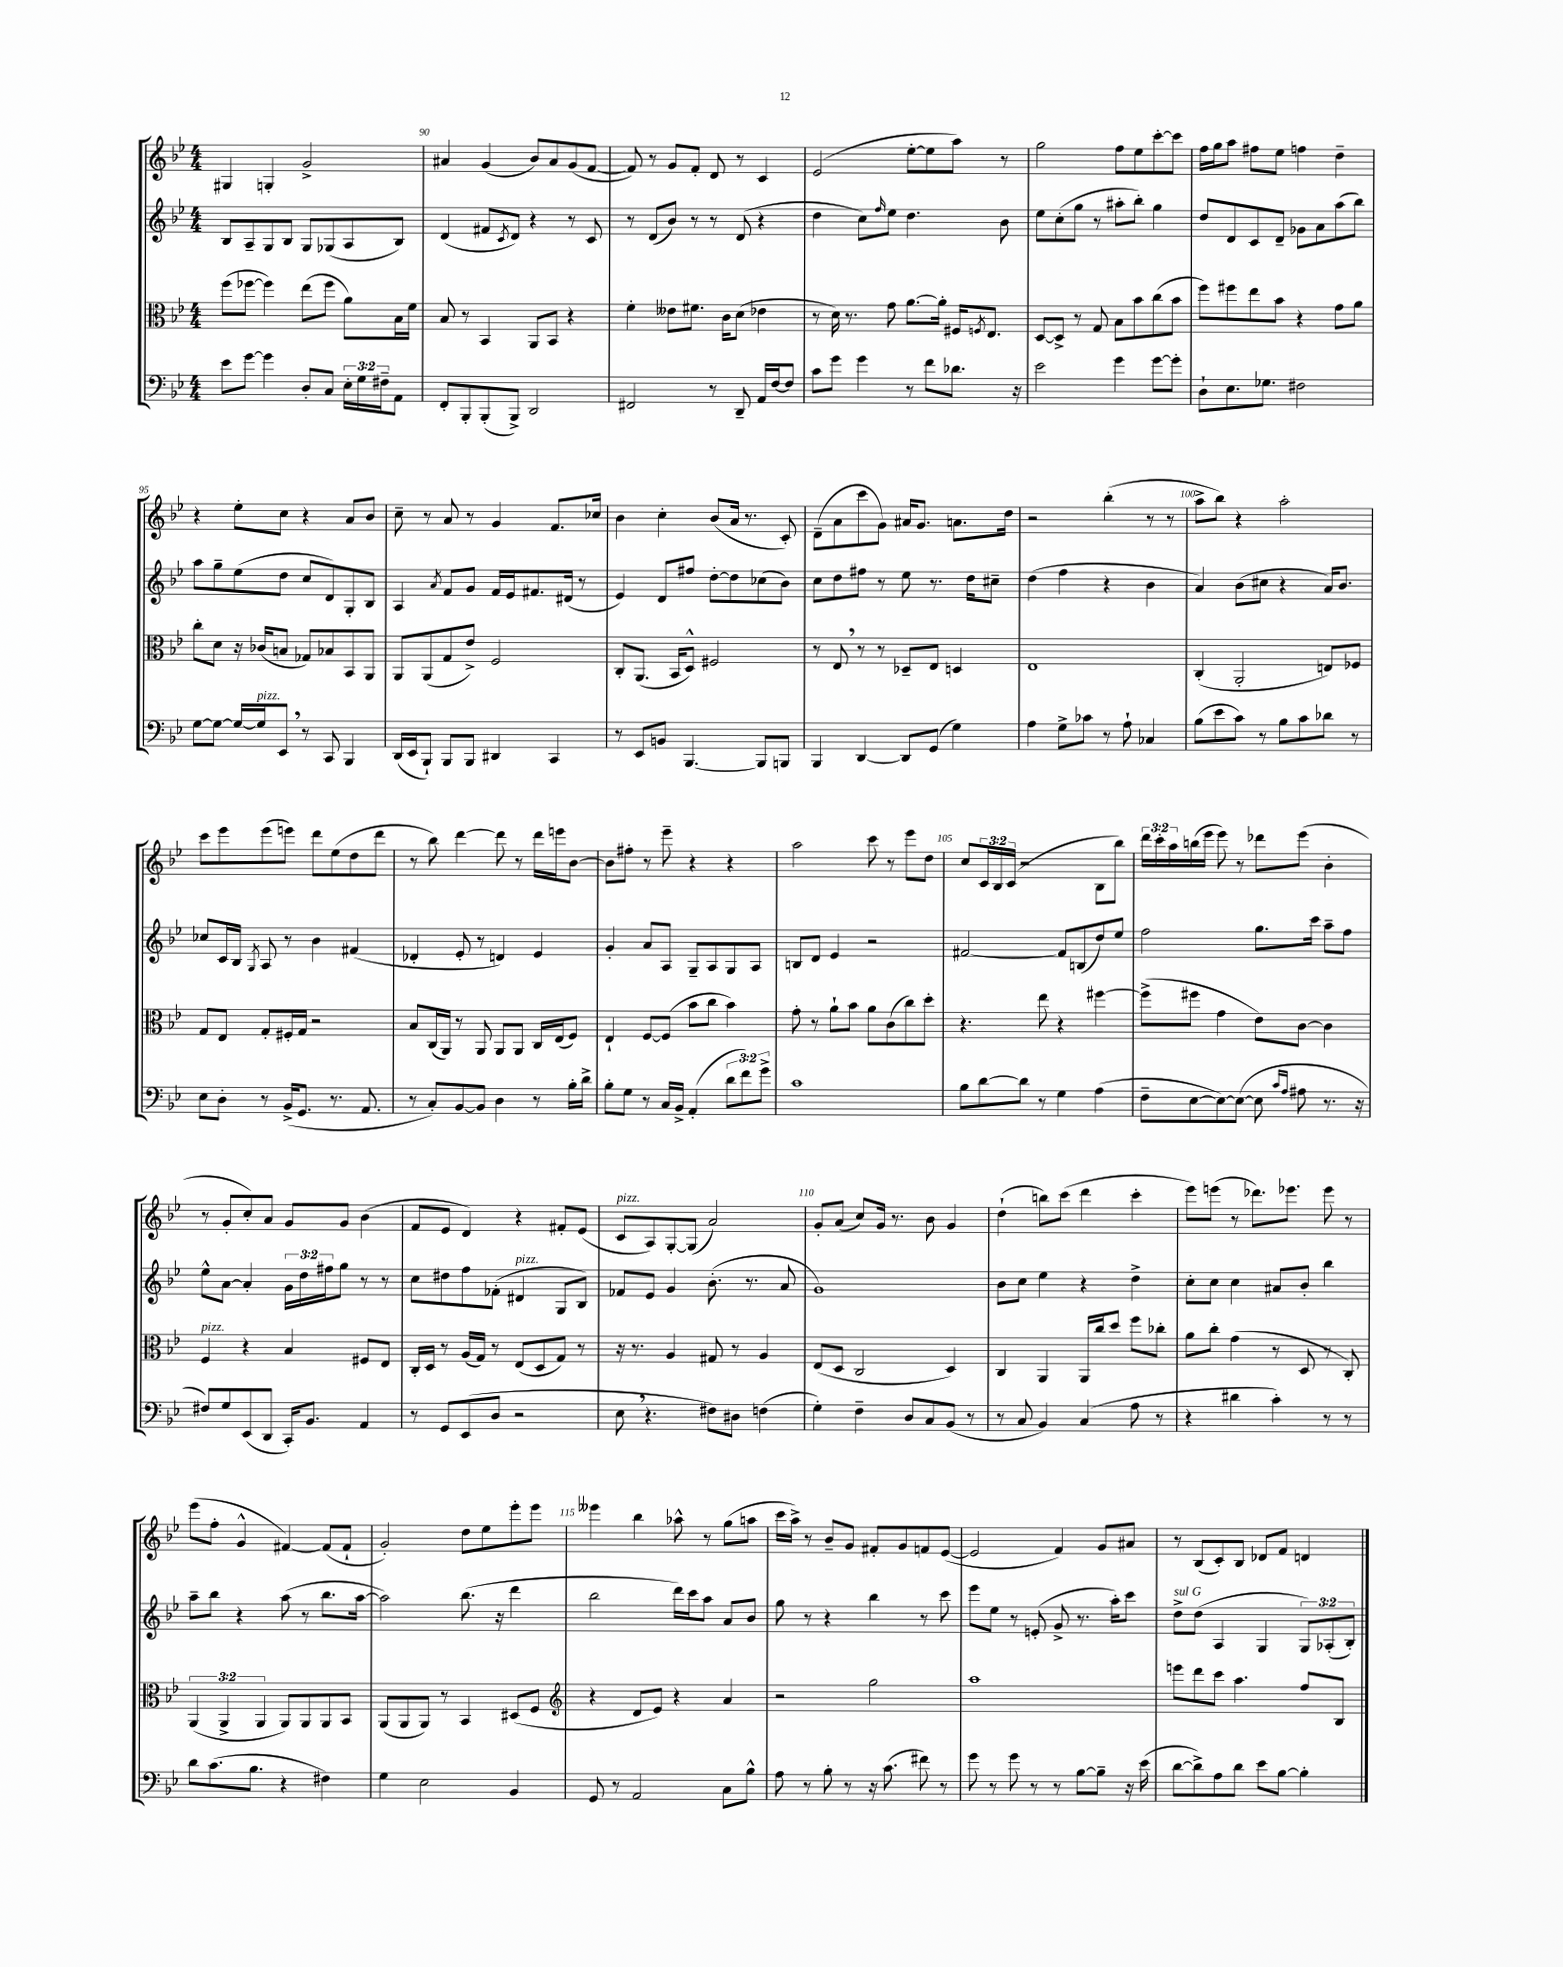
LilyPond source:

<<
\new StaffGroup <<
\new Staff = "s0" {
    \clef treble \key bes \major \numericTimeSignature \time 4/4 \override Staff.TupletNumber.text = #tuplet-number::calc-fraction-text
    gis4 g4-. g'2-> |
    ais'4 g'4( bes'8) ais'8 g'8( f'8~ |
    f'8) r8 g'8 f'8-. d'8 r8 c'4 |
    ees'2( ees''8~-. ees''8 a''8) r8 |
    g''2 f''8 ees''8 c'''8~-. c'''8 |
    f''16 g''16 a''8 fis''8 ees''8 f''4 d''4-- |
    r4 ees''8-. c''8 r4 a'8 bes'8 |
    c''8-- r8 a'8 r8 g'4 f'8. ces''16 |
    bes'4 c''4-. bes'8( a'16 r8. c'8-.) |
    d'8--( a'8 c'''8 g'8) ais'16 g'8. a'8. d''16 |
    r2 bes''4-.( r8 r8 |
    a''8-> bes''8) r4 a''2-. |
    c'''8 ees'''8 ees'''8( e'''8) d'''8 ees''8( d''8 d'''8 |
    r8 bes''8) d'''4~ d'''8 r8 d'''16 e'''16 bes'8~ |
    bes'8 fis''8-. r8 ees'''8-- r4 r4 |
    a''2 c'''8 r8 ees'''8 d''8 |
    c''8 \tuplet 3/2 { c'16 bes16 c'16( } r2 bes8 bes''8) |
    \tuplet 3/2 { d'''16 c'''16-. a''16 } b''16( ees'''16 ees'''8) r8 des'''8 ees'''8( bes'4-. |
    r8 g'8-. c''8-.) a'8 g'8 g'8 bes'4( |
    f'8 ees'8 d'4) r4 fis'8-. ees'8( |
    c'8^\markup { \italic "pizz." } a8) g8~-. g8( a'2) |
    g'8-. a'8( c''8) g'16 r8. bes'8 g'4 |
    d''4-!( b''8) c'''8( d'''4 c'''4-. |
    ees'''8) e'''8( r8 des'''8.) ees'''8. ees'''8 r8 |
    ees'''8( f''8-. g'4-^ fis'4~) fis'8( fis'8-! |
    g'2-.) d''8 ees''8 ees'''8-. ees'''8 |
    eeses'''4 bes''4 aes''8-^ r8 g''8( a''8 |
    c'''16 a''16->) r8 bes'8-- g'8 fis'8-. g'8 f'8 ees'8~( |
    ees'2 f'4) g'8 ais'8 |
    r8 bes8( c'8-.) bes8 des'8 f'8 d'4 \bar "|." |
}
\new Staff = "s1" {
    \clef treble \key bes \major \numericTimeSignature \time 4/4 \override Staff.TupletNumber.text = #tuplet-number::calc-fraction-text
    bes8 a8-- g8 bes8 g8 ges8( a8 bes8) |
    d'4( fis'8 \acciaccatura { c'8 } d'8) r4 r8 c'8 |
    r8 d'8( bes'8) r8 r8 d'8( r4 |
    d''4 c''8) \grace { f''16 } ees''8 d''4. bes'8 |
    ees''8 c''8-.( g''8 r8 ais''8-. bes''8-.) g''4 |
    d''8 d'8 c'8 d'8-- ges'8 a'8 a''8( bes''8) |
    a''8 g''8-- ees''8( d''8 c''8 d'8) g8-. bes8 |
    a4 \acciaccatura { a'8 } f'8 g'8 f'16 ees'16 fis'8. dis'16( r8 |
    ees'4) d'8 fis''8 d''8~-. d''8 ces''8( bes'8) |
    c''8 d''8 fis''8 r8 ees''8 r8. d''16 cis''8-- |
    d''4( f''4 r4 bes'4 |
    a'4) bes'8( cis''8 r4 a'16) bes'8. |
    ces''8 c'16 bes16 \acciaccatura { g8 } a8 r8 bes'4 fis'4( |
    des'4-. ees'8-. r8 d'4) ees'4 |
    g'4-. a'8 a8 g8-- a8 g8 a8 |
    b8 d'8 ees'4 r2 |
    fis'2~ fis'8 b8( d''8) ees''8 |
    f''2 g''8. c'''16 a''8-- f''8 |
    ees''8-^ a'8~ a'4-. \tuplet 3/2 { g'16 d''16 fis''16 } g''8 r8 r8 |
    c''8 dis''8 f''8 fes'8-.( dis'4^\markup { \italic "pizz." } g8 bes8) |
    fes'8 ees'8 g'4 bes'8.-.( r8. a'8 |
    g'1) |
    bes'8 c''8 ees''4 r4 d''4-> |
    c''8-. c''8 c''4 ais'8 bes'8-. bes''4 |
    a''8-- bes''8 r4 a''8( r8 bes''8. a''16~ |
    a''2) bes''8.( r16 d'''4 |
    bes''2 d'''16) c'''16 a''8 a'8 bes'8 |
    g''8 r8 r4 bes''4 r8 c'''8 |
    ees'''8 ees''8 r8 e'8-.( g'8-> r8. a''16-.) c'''8 |
    d''8->^\markup { \italic "sul G" } d''8( a4 g4 \tuplet 3/2 { g8) aes8-.( bes8-.) } \bar "|." |
}
\new Staff = "s2" {
    \clef alto \key bes \major \numericTimeSignature \time 4/4 \override Staff.TupletNumber.text = #tuplet-number::calc-fraction-text
    f''8( fes''8~ fes''4) ees''8( fes''8 a'8) bes16 f'16 |
    bes8 r8 bes,4 a,8 bes,8 r4 |
    f'4-. eeses'8 fis'8. c'16 d'8( ees'4 |
    r8 d'16) r8. g'8 a'8.~ a'16-. fis16 \acciaccatura { f8 } ees8. |
    d8~ d8-> r8 g8 bes8 bes'8 c''8( bes'8 |
    f''8) fis''8 ees''8 bes'8 r4 g'8 a'8 |
    c''8-. d'8 r16 ces'16( b8 ges8) bes8 bes,8 a,8 |
    a,8 a,8( g8 ees'8->) f2 |
    c8-. a,8.( bes,16 d8-^) fis2 |
    r8 ees8 \breathe r8 r8 des8-- ees8 d4 |
    ees1 |
    c4-.( a,2-. e8) fes8 |
    g8 ees8 g8-. fis16-. g16 r2 |
    bes8 c16( a,16) r8 a,8 a,8 a,8 c16 ees16( f8) |
    ees4-! f8~ f8( bes'8 c''8 bes'4) |
    g'8-. r8 a'8-! bes'8 a'8 c'8( c''8) d''8-. |
    r4. ees''8 r4 fis''4~ |
    fis''8->( fis''8 g'4 ees'8) c'8~ c'4 |
    f4^\markup { \italic "pizz." } r4 bes4 fis8 ees8 |
    c16-. d16 r8 a16( g16) r8 ees8( d8 g8) r8 |
    r16 r8. a4 gis8 r8 a4 |
    ees8( d8 c2 d4) |
    c4 a,4 a,16 c''16 d''8 f''8 ces''8-. |
    a'8 c''8-. g'4( r8 d8 r8 c8-.) |
    \tuplet 3/2 { a,4( a,4-> a,4 } a,8) a,8 a,8 bes,8 |
    a,8( a,8 a,8) r8 bes,4 dis8( f8 |
    \clef treble r4 d'8 ees'8) r4 a'4 |
    r2 g''2 |
    a''1 |
    e'''8 d'''8 c'''8 a''4. f''8 bes8 \bar "|." |
}
\new Staff = "s3" {
    \clef bass \key bes \major \numericTimeSignature \time 4/4 \override Staff.TupletNumber.text = #tuplet-number::calc-fraction-text
    ees'8 g'8~ g'4 d8-. c8 \tuplet 3/2 { ees16-. g16 fis16-- } a,8 |
    f,8-. bes,,8-. bes,,8-.( bes,,8->) d,2 |
    fis,2 r8 d,8-- a,16 f16~ f8 |
    c'8 g'8 g'4 r8 f'8 des'8. r16 |
    ees'2 g'4 g'8~ g'8-. |
    d8-! ees8. ges8. fis2 |
    g8~ g8~ g16~ g16^\markup { \italic "pizz." } ees,8 \breathe r8 c,8 bes,,4 |
    d,16( ees,16 bes,,8-!) bes,,8 bes,,8 dis,4 c,4 |
    r8 ees,8 b,8 bes,,4.~ bes,,8 b,,8 |
    bes,,4 d,4~ d,8 g,8( g4) |
    a4 g8-> ces'8 r8 a8-! ces4 |
    bes8( ees'8 c'8) r8 bes8 c'8 des'8 r8 |
    ees8 d8-. r8 bes,16->( g,8. r8. a,8. |
    r8 c8-.) bes,8~ bes,8 d4 r8 bes16-. d'16-> |
    bes8-. g8 r8 c16 bes,16-> a,4-.( \tuplet 3/2 { d'8 f'8) g'8-> } |
    c'1 |
    bes8 d'8~ d'8 r8 g4 a4( |
    f8-- ees8~ ees8~) ees8~( ees8 \grace { c'16 a16 } ais8 r8. r16 |
    fis8) g8 ees,8( d,8 c,16-.) bes,8. a,4 |
    r8 g,8 ees,8( d8 r2 |
    ees8 \breathe r4. fis8) dis8 f4( |
    g4-.) f4-- d8 c8 bes,8( r8 |
    r8 c8 bes,4) c4( a8 r8 |
    r4 dis'4 c'4-.) r8 r8 |
    d'8 c'8.( bes8. r4 fis4) |
    g4 ees2 bes,4 |
    g,8 r8 a,2 c8 bes8-^ |
    a8 r8 bes8-. r8 r16 c'8.( fis'8) r8 |
    g'8 r8 g'8 r8 r8 bes8~ bes8-- r16 ees'16( |
    d'8~ d'8->) a8 d'8 ees'8 bes8~ bes4-. \bar "|." |
}
>>
>>
\layout { \context { \Score currentBarNumber = #89 \override BarNumber.break-visibility = ##(#f #t #t) barNumberVisibility = #(every-nth-bar-number-visible 5) } }
